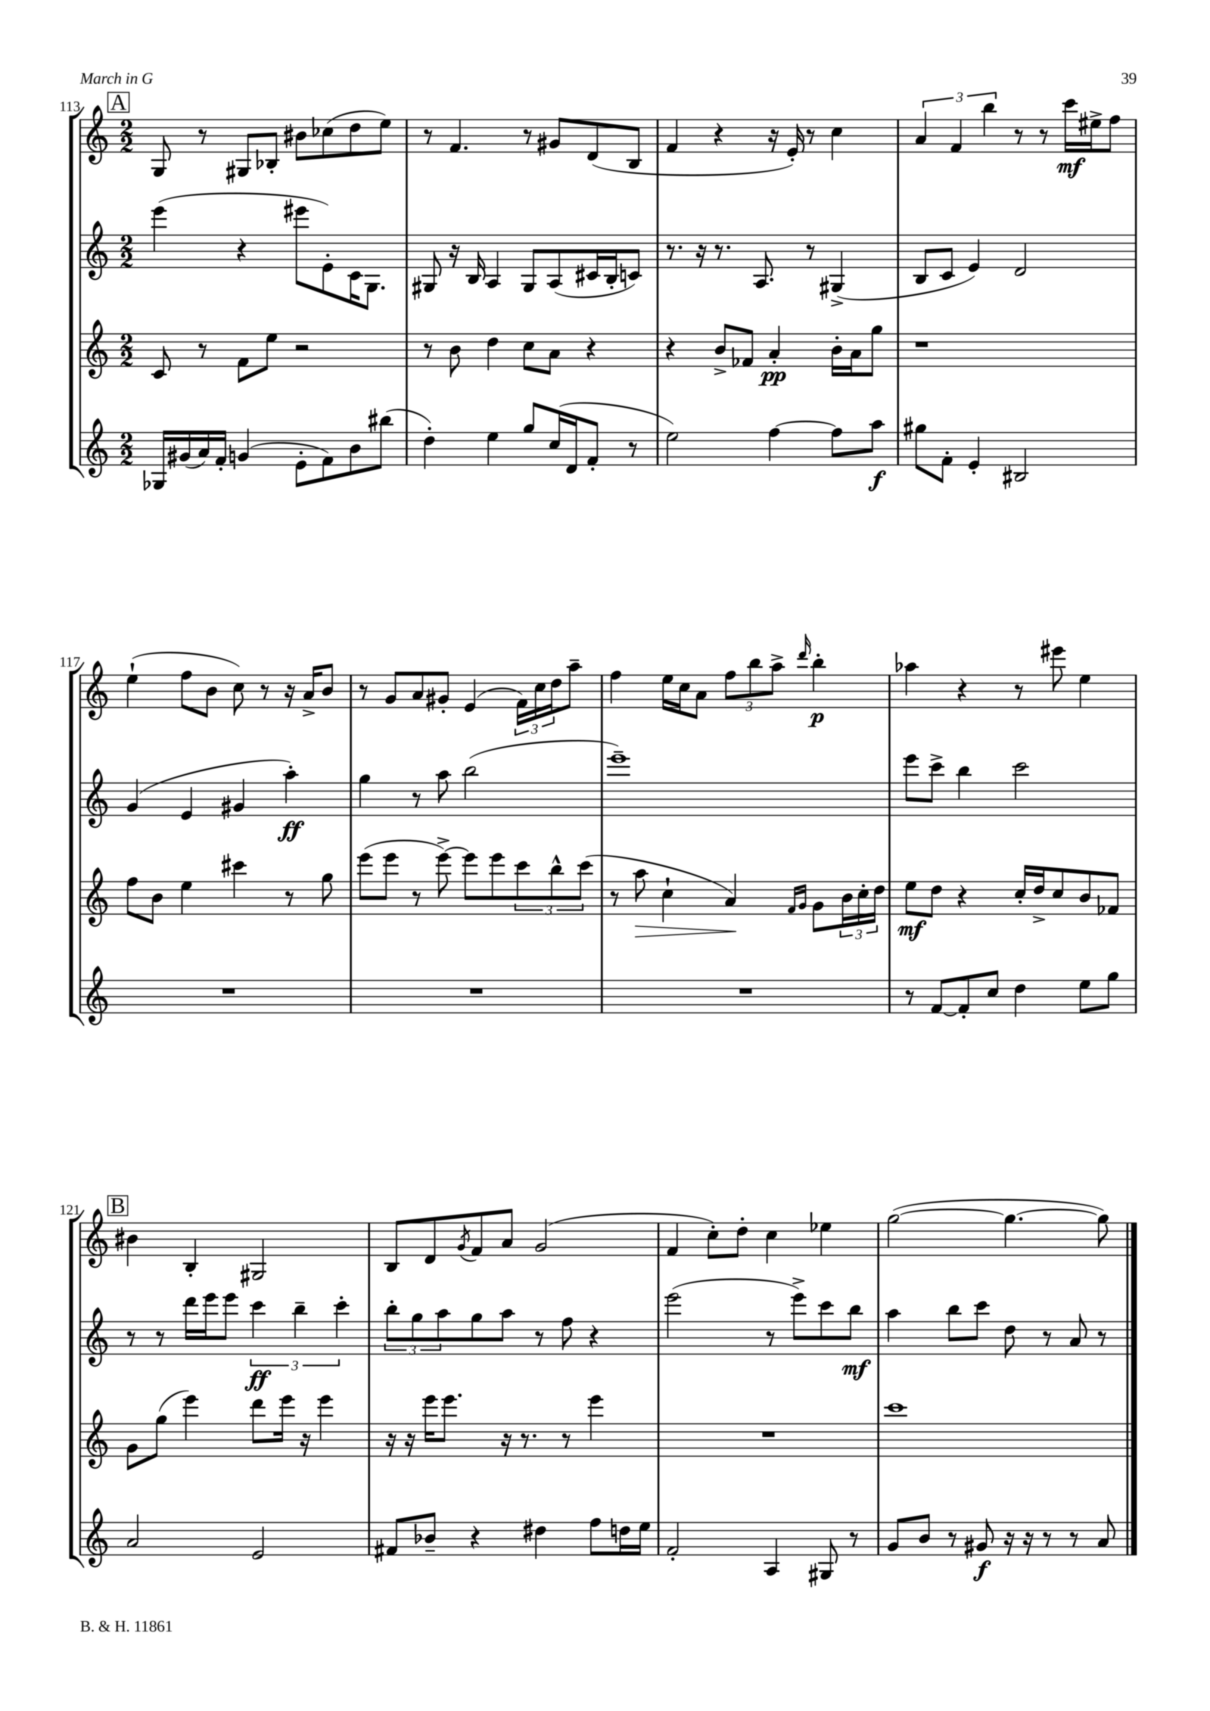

**kern	**kern	**kern	**kern
*staff4	*staff3	*staff2	*staff1
*clefG2	*clefG2	*clefG2	*clefG2
*k[]	*k[]	*k[]	*k[]
*M2/2	*M2/2	*M2/2	*M2/2
16G-	8c	(4eee	8G
(16g#	.	.	.
16a)	8r	.	8r
16f'	.	.	.
(4g	8f	4r	8G#
.	8ee	.	8B-'
8e'	2r	8eee#	8b#
8f)	.	8e')	(8cc-
8b	.	16c	8dd
.	.	8.G	.
(8bb#	.	.	8ee)
=	=	=	=
4dd')	8r	8G#	8r
.	8b	16r	4.f
.	.	16B	.
4ee	4dd	4A	.
8gg	8cc	8G#	8r
(16cc	8a	(8A	8g#
16d	.	.	.
8f'	4r	16c#	(8d
.	.	16B'	.
8r	.	8c)	8B
=	=	=	=
2ee)	4r	8.r	4f
.	.	16r	.
.	8b^	8.r	4r
.	8f-	.	.
.	.	8.A	.
[4ff	4a'	.	16r
.	.	.	16e')
.	.	8r	8r
8ff]	16b'	(4G#^	4cc
.	16a	.	.
8aa	8gg	.	.
=	=	=	=
8gg#	1r	8B	6a
8f'	.	8c	.
.	.	.	6f
4e'	.	4e)	.
.	.	.	6bb
2B#	.	2d	8r
.	.	.	8r
.	.	.	16ccc
.	.	.	16ee#^
.	.	.	8ff
=	=	=	=
1r	8ff	(4g	(4ee`
.	8b	.	.
.	4ee	4e	8ff
.	.	.	8b
.	4ccc#	4g#	8cc)
.	.	.	8r
.	8r	4aa')	16r
.	.	.	16a^
.	8gg	.	8b
=	=	=	=
1r	(8eee	4gg	8r
.	8eee	.	8g
.	8r	8r	8a
.	[8eee^)	8aa	8g#'
.	8eee]	(2bb	(4e
.	8eee	.	.
.	12ccc	.	24f)
.	.	.	24cc
.	12bb^^	.	24dd
.	.	.	8aa~
.	(12ccc	.	.
=	=	=	=
1r	8r	1eee~)	4ff
.	8aa	.	.
.	4cc`	.	16ee
.	.	.	16cc
.	.	.	8a
.	4a)	.	12ff
.	.	.	12bb
.	.	.	12aa^
.	16qqf	.	.
.	16qqg	.	16qqddd
.	8g	.	4bb'
.	24b	.	.
.	24cc'	.	.
.	24dd	.	.
=	=	=	=
8r	8ee	8eee	4aa-
[8f	8dd	8ccc^	.
8f']	4r	4bb	4r
8cc	.	.	.
4dd	16cc'	2ccc	8r
.	16dd^	.	.
.	8cc	.	8eee#
8ee	8b	.	4ee
8gg	8f-	.	.
=	=	=	=
2a	8g	8r	4b#
.	(8gg	8r	.
.	4eee)	16ddd	4B'
.	.	16eee	.
.	.	8eee	.
2e	8ddd	6ccc	2G#
.	16eee	.	.
.	.	6bb~	.
.	16r	.	.
.	4eee	.	.
.	.	6ccc'	.
=	=	=	=
8f#	16r	12bb'	8B
.	16r	.	.
.	.	12gg	.
8b-~	16eee	.	8d
.	.	12aa	.
.	8.eee	.	.
.	.	.	8qg
4r	.	8gg	8f
.	16r	8aa	8a
.	8.r	.	.
4dd#	.	8r	(2g
.	8r	8ff	.
8ff	4eee	4r	.
16dd	.	.	.
16ee	.	.	.
=	=	=	=
2f'	1r	(2eee	4f
.	.	.	8cc')
.	.	.	8dd'
4A	.	8r	4cc
.	.	8eee^)	.
8G#	.	8ccc	4ee-
8r	.	8bb	.
=	=	=	=
8g	1ccc	4aa	([2gg
8b	.	.	.
8r	.	8bb	.
8g#	.	8ccc	.
16r	.	8dd	4.gg_
16r	.	.	.
8r	.	8r	.
8r	.	8a	.
8a	.	8r	8gg])
==	==	==	==
*-	*-	*-	*-
